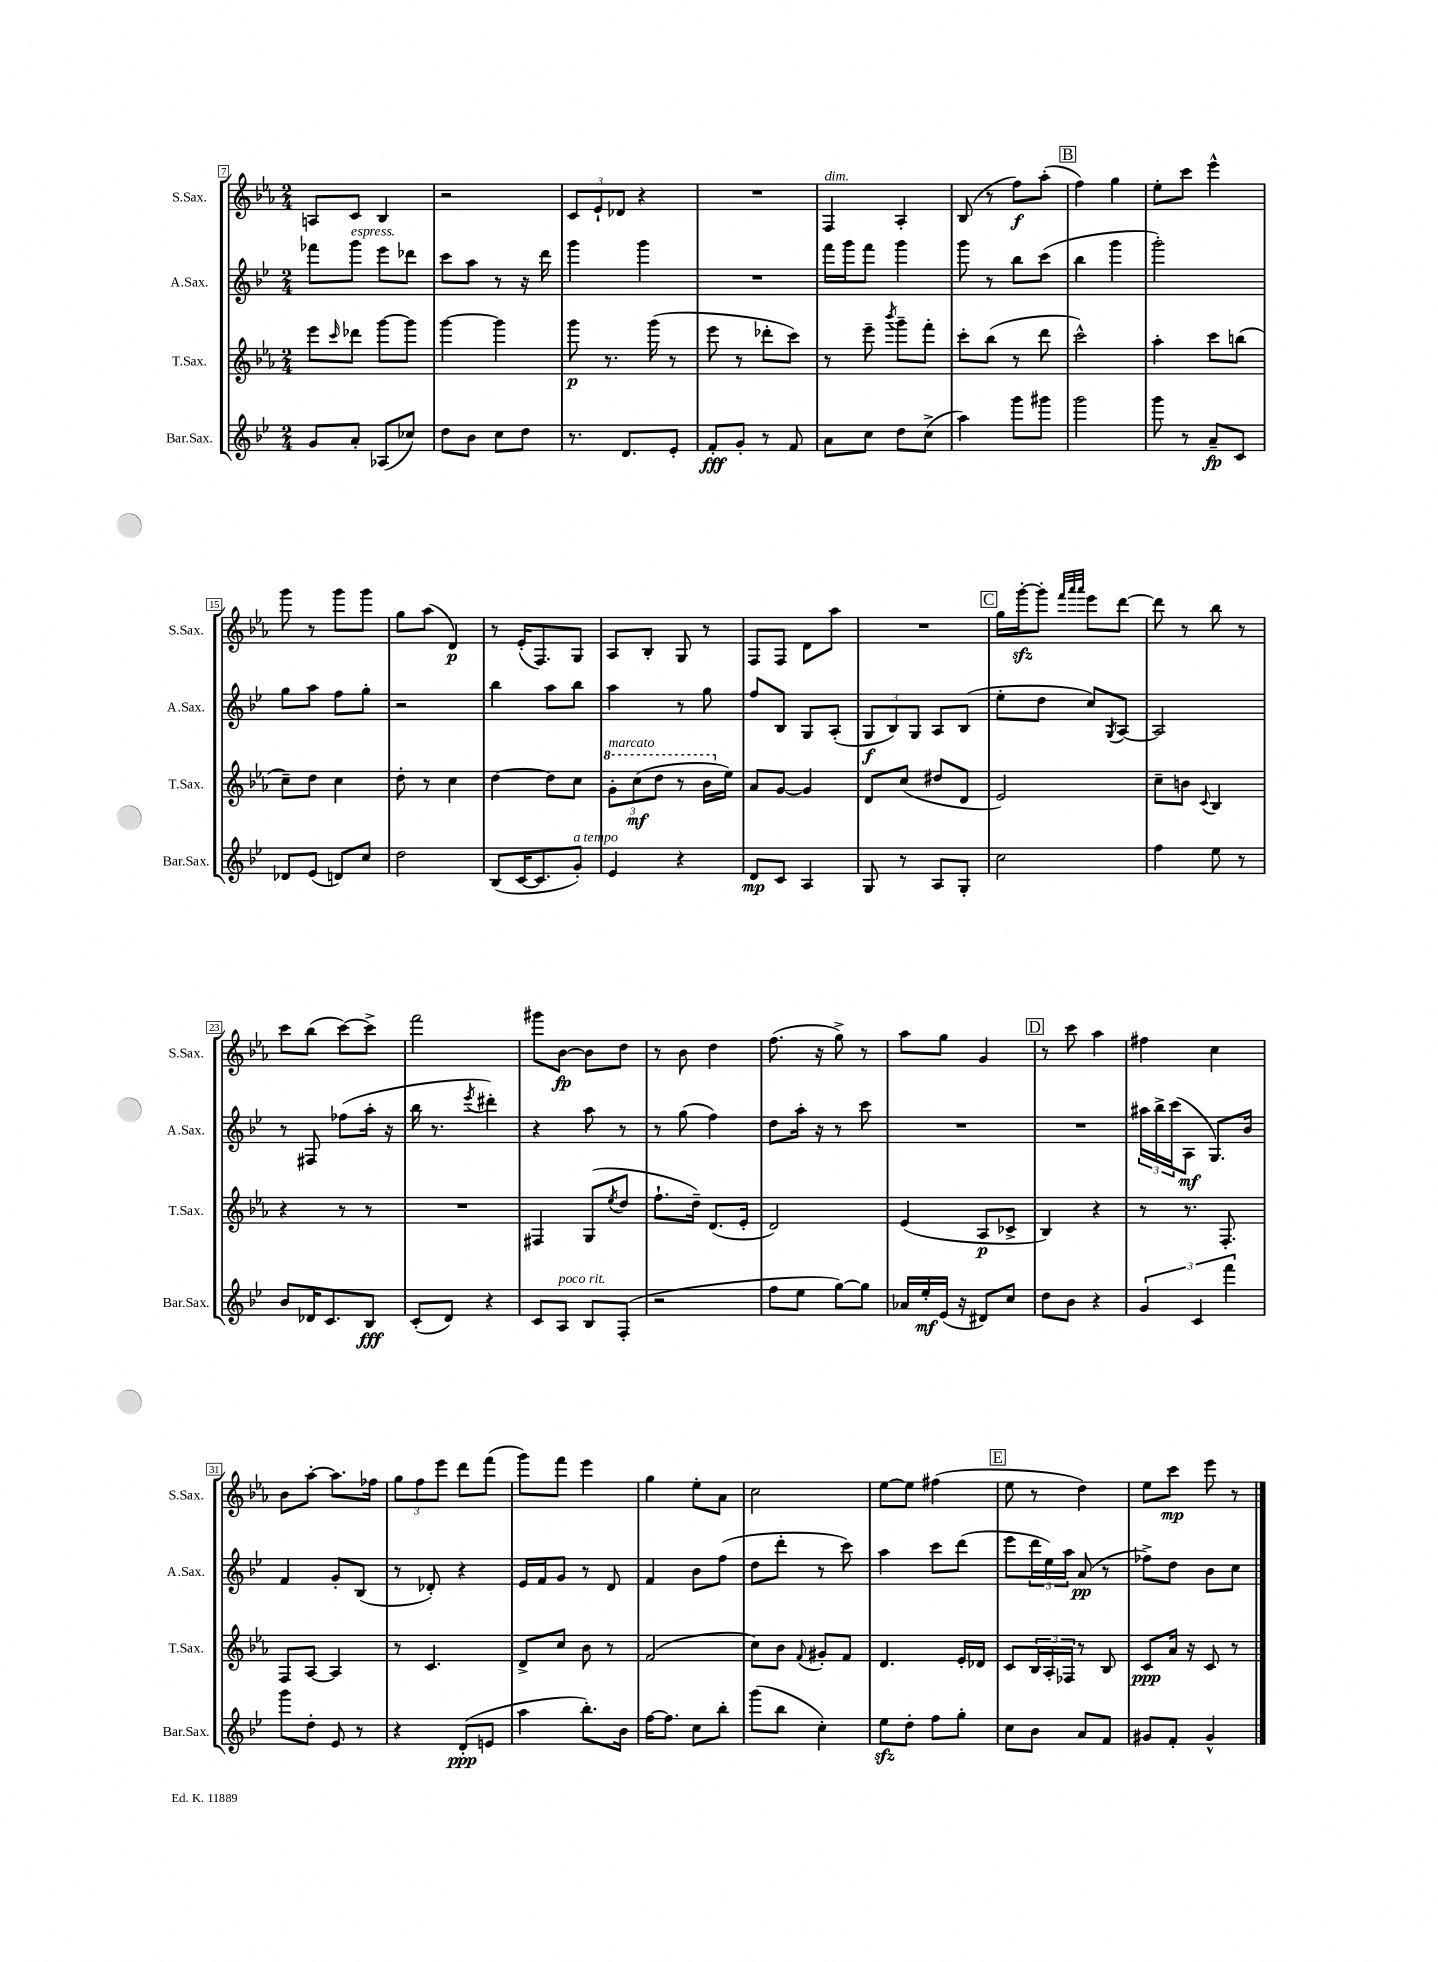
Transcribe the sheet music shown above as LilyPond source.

<<
\new StaffGroup <<
\new Staff = "s0" \with { instrumentName = "S.Sax." shortInstrumentName = "S.Sax." } {
    \clef treble \key ees \major \numericTimeSignature \time 2/4
    a8 c'8 bes4 |
    r2 |
    \tuplet 3/2 { c'8 ees'8-! des'8 } r4 |
    R2 |
    f4^\markup { \italic "dim." } aes4-. |
    bes8( r8 f''8\f) aes''8-.( |
    \mark \markup { \box "B" } f''4) g''4 |
    ees''8-. c'''8 ees'''4-^ |
    g'''8 r8 g'''8 g'''8 |
    g''8 aes''8( d'4\p) |
    r8 ees'16-.( f8.) g8 |
    aes8 bes8-. g8 r8 |
    f8 f8 d'8 aes''8 |
    R2 |
    \mark \markup { \box "C" } g''16 g'''16~-.\sfz g'''8-. \grace { f'''32 aes'''32 aes'''32 } ees'''8 d'''8~ |
    d'''8 r8 bes''8 r8 |
    c'''8 bes''8( c'''8~) c'''8-> |
    f'''2 |
    gis'''8 bes'8~\fp bes'8 d''8 |
    r8 bes'8 d''4 |
    f''8.( r16 g''8->) r8 |
    aes''8 g''8 g'4 |
    \mark \markup { \box "D" } r8 c'''8 aes''4 |
    fis''4 c''4 |
    bes'8 aes''8~-. aes''8. fes''16 |
    \tuplet 3/2 { g''8 f''8 ees'''8 } d'''8 f'''8( |
    g'''8) f'''8 ees'''4 |
    g''4 ees''8-. aes'8 |
    c''2 |
    ees''8~ ees''8 fis''4( |
    \mark \markup { \box "E" } ees''8 r8 d''4) |
    ees''8 c'''8\mp ees'''8 r8 \bar "|." |
}
\new Staff = "s1" \with { instrumentName = "A.Sax." shortInstrumentName = "A.Sax." } {
    \clef treble \key bes \major \numericTimeSignature \time 2/4
    fes'''8 g'''8^\markup { \italic "espress." } ees'''8 des'''8 |
    c'''8 a''8 r8 r16 d'''16 |
    g'''4 g'''4 |
    R2 |
    f'''16 g'''16 f'''8 g'''4 |
    g'''8 r8 bes''8 c'''8( |
    \mark \markup { \box "B" } bes''4 g'''4 |
    g'''2-.) |
    g''8 a''8 f''8 g''8-. |
    r2 |
    bes''4 a''8 bes''8 |
    a''4 r8 g''8 |
    f''8 bes8 g8 a8-.( |
    \tuplet 3/2 { g8\f bes8) g8 } a8 bes8( |
    \mark \markup { \box "C" } ees''8-. d''8 c''8) \acciaccatura { g8 } a8~ |
    a2 |
    r8 fis8 fes''8( a''16-. r16 |
    bes''16 r8. \acciaccatura { ees'''8 } dis'''4-.) |
    r4 a''8 r8 |
    r8 g''8( f''4) |
    d''8 a''16-. r16 r8 c'''8 |
    R2 |
    \mark \markup { \box "D" } R2 |
    \tuplet 3/2 { ais''16 bes''16-> c'''16( } a8\mf g8.) bes'16 |
    f'4 g'8-. bes8( |
    r8 des'8-.) r4 |
    ees'16 f'16 g'8 r8 d'8 |
    f'4 bes'8 f''8( |
    d''8 d'''8-. r8 c'''8) |
    a''4 c'''8 d'''8( |
    \mark \markup { \box "E" } ees'''8 \tuplet 3/2 { d'''16 ees''16) a''16 } a'8\pp( r8 |
    fes''8->) d''8 bes'8 c''8 \bar "|." |
}
\new Staff = "s2" \with { instrumentName = "T.Sax." shortInstrumentName = "T.Sax." } {
    \clef treble \key ees \major \numericTimeSignature \time 2/4
    ees'''8 \grace { c'''16 } des'''8 g'''8~ g'''8 |
    g'''4~ g'''4 |
    g'''8\p r8. g'''16( r8 |
    ees'''8 r8 des'''8-. c'''8) |
    r8 ees'''8-- \acciaccatura { bes'''8 } g'''8-- f'''8-. |
    c'''8-. bes''8( r8 d'''8 |
    \mark \markup { \box "B" } c'''2-^) |
    aes''4-. c'''8 b''8( |
    c''8--) d''8 c''4 |
    d''8-. r8 c''4 |
    d''4~ d''8 c''8 |
    \tuplet 3/2 { \ottava #1 g''8-.^\markup { \italic "marcato" } c'''8\mf( d'''8 } r8 bes''16 \ottava #0 ees''16) |
    aes'8 g'8~ g'4 |
    d'8 c''8( dis''8 d'8 |
    \mark \markup { \box "C" } ees'2) |
    c''8-- b'8 \appoggiatura { c'8 } bes4 |
    r4 r8 r8 |
    R2 |
    fis4 g8( \acciaccatura { ees''8 } d''8 |
    f''8.-! d''16--) d'8.( ees'16-. |
    d'2) |
    ees'4( aes8\p ces'8-> |
    \mark \markup { \box "D" } bes4) r4 |
    r8 r8. f8.-. |
    f8 aes8~ aes4 |
    r8 c'4. |
    d'8-> c''8 bes'8 r8 |
    f'2( |
    c''8) bes'8 \appoggiatura { f'8 } gis'8-. f'8 |
    d'4. ees'16-. des'16 |
    \mark \markup { \box "E" } c'8 \tuplet 3/2 { bes16 aes16-. fes16 } r8 bes8 |
    c'8\ppp aes'16 r16 c'8 r8 \bar "|." |
}
\new Staff = "s3" \with { instrumentName = "Bar.Sax." shortInstrumentName = "Bar.Sax." } {
    \clef treble \key bes \major \numericTimeSignature \time 2/4
    g'8 a'8-. aes8( ces''8) |
    d''8 bes'8 c''8 d''8 |
    r8. d'8. ees'8-. |
    f'8-.\fff g'8-. r8 f'8 |
    a'8 c''8 d''8 c''8->( |
    a''4) g'''8 gis'''8 |
    \mark \markup { \box "B" } g'''2 |
    g'''8 r8 a'8--\fp c'8 |
    des'8 ees'8( d'8) c''8 |
    d''2 |
    bes8( c'16~ c'8. g'8-.^\markup { \italic "a tempo" }) |
    ees'4 r4 |
    d'8\mp c'8 a4 |
    g8 r8 a8 g8-. |
    \mark \markup { \box "C" } c''2 |
    f''4 ees''8 r8 |
    bes'8 des'16 c'8. bes8\fff |
    c'8-.( d'8) r4 |
    c'8 a8^\markup { \italic "poco rit." } bes8 f8-.( |
    r2 |
    f''8 ees''8 g''8~) g''8 |
    aes'16 ees''16-.\mf ees'16( r16 dis'8) c''8 |
    \mark \markup { \box "D" } d''8 bes'8 r4 |
    \tuplet 3/2 { g'4 c'4 f'''4 } |
    g'''8 d''8-. ees'8 r8 |
    r4 d'8-.\ppp( e'8 |
    a''4 bes''8.-.) bes'16 |
    f''16~ f''8. c''8 bes''8-. |
    g'''8( bes''8 c''4-.) |
    ees''8\sfz d''8-. f''8 g''8-. |
    \mark \markup { \box "E" } c''8 bes'8 a'8 f'8 |
    gis'8 f'8-. gis'4-^ \bar "|." |
}
>>
>>
\layout { \context { \Score currentBarNumber = #7 \override BarNumber.stencil = #(make-stencil-boxer 0.1 0.3 ly:text-interface::print) } }
